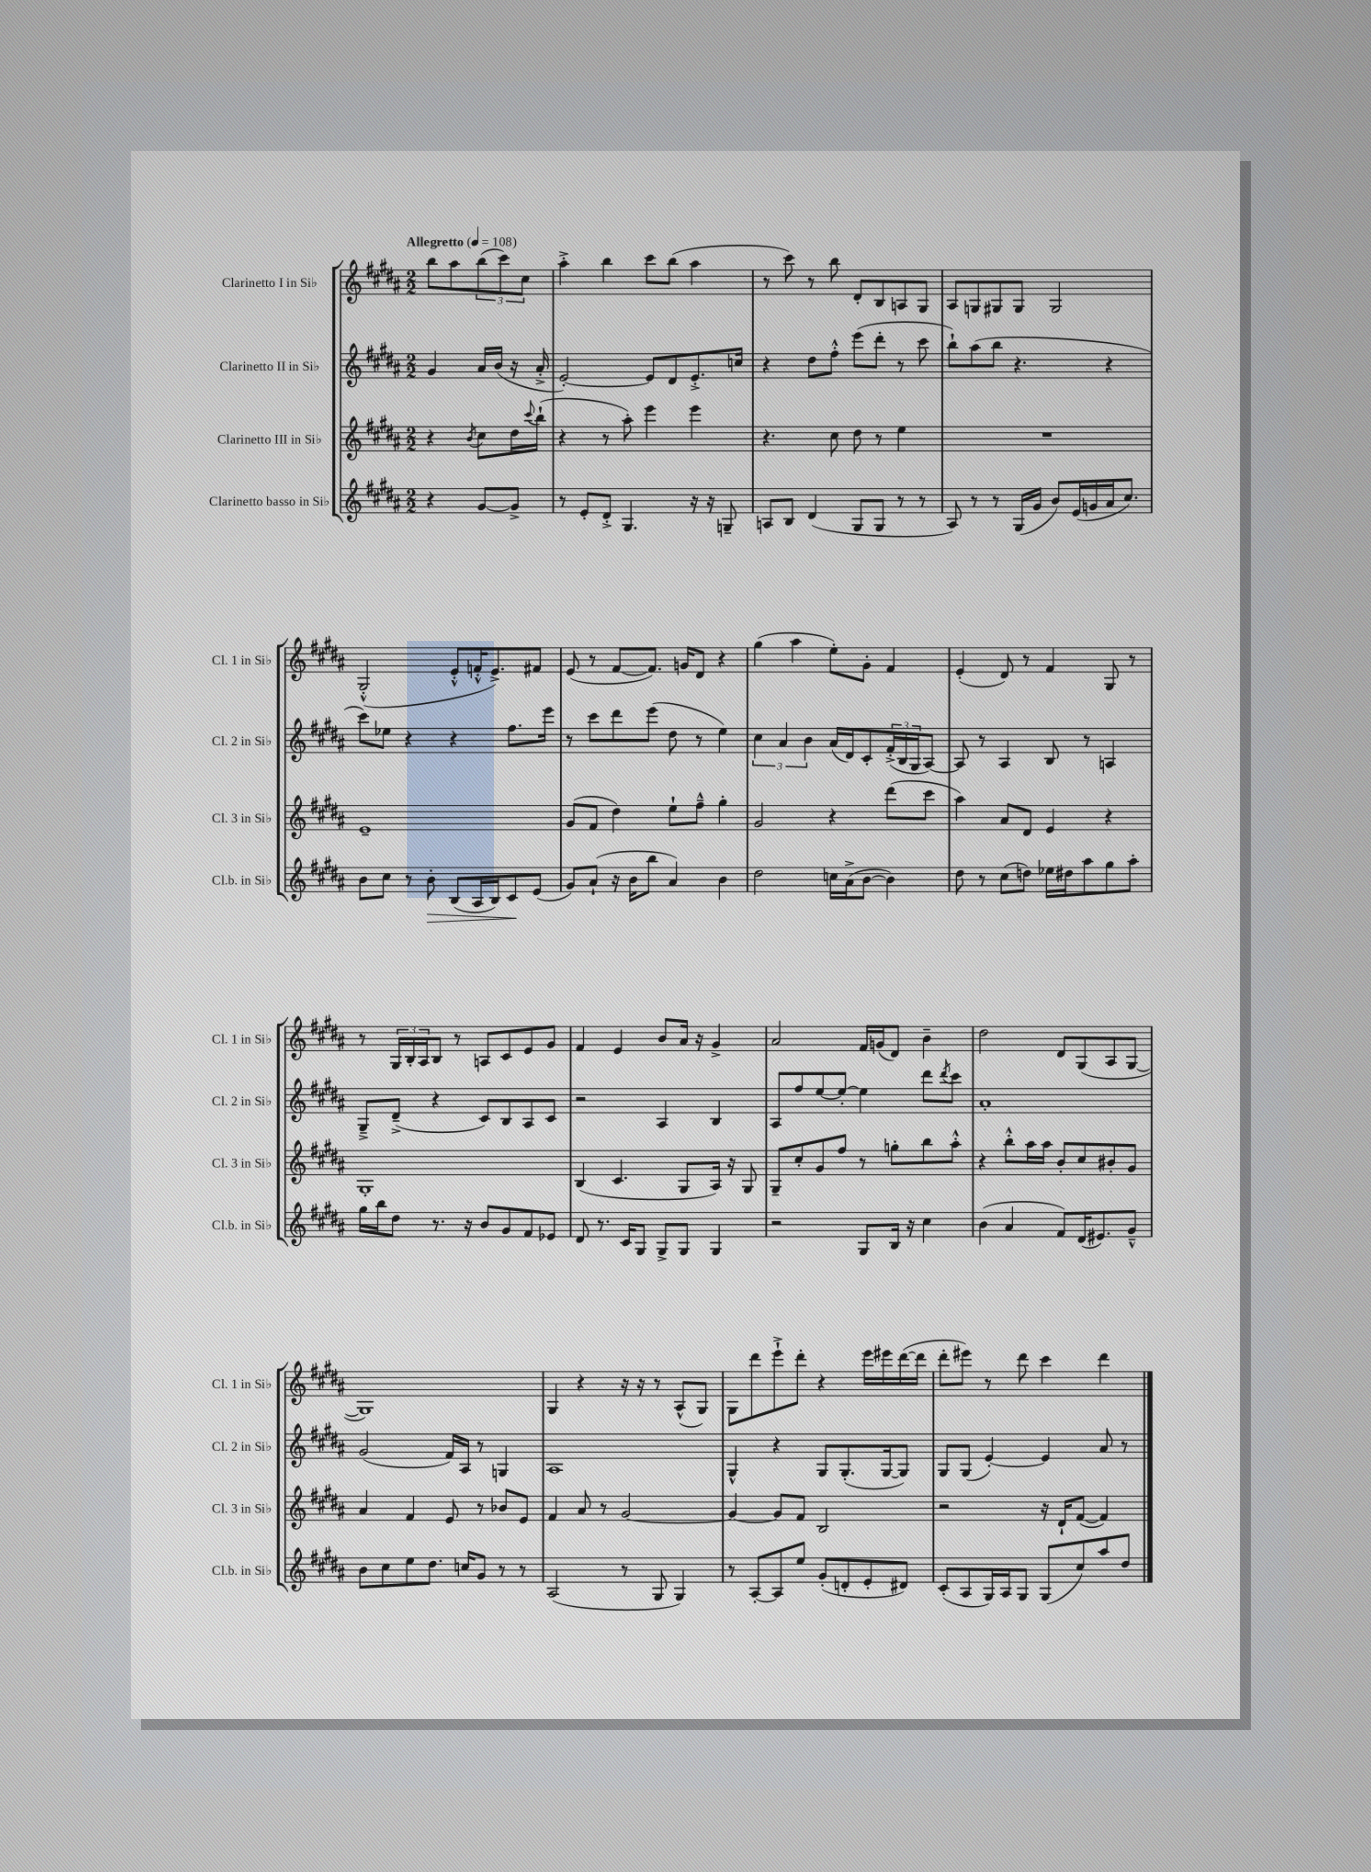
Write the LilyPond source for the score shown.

<<
\new StaffGroup <<
\new Staff = "s0" \with { instrumentName = "Clarinetto I in Sib" shortInstrumentName = "Cl. 1 in Sib" } {
    \clef treble \key b \major \numericTimeSignature \time 2/2 \partial 2 \tempo "Allegretto" 4 = 108
    b''8 ais''8 \tuplet 3/2 { b''8( cis'''8) cis''8 } |
    ais''4-.-> b''4 cis'''8 b''8( ais''4 |
    r8 cis'''8) r8 b''8 dis'8-. b8 a8 gis8 |
    ais8 g8 gis8 gis8 gis2 |
    gis2-.-^( e'8-.-^ f'16-.-^ e'8.->) fis'8 |
    e'8( r8 fis'8~ fis'8.) g'16 dis'8 r4 |
    gis''4( ais''4 e''8-.) gis'8-. fis'4 |
    e'4-.( dis'8) r8 fis'4 gis8 r8 |
    r8 \tuplet 3/2 { gis16 b16-. ais16 } b8 r8 a8 cis'8 e'8 gis'8 |
    fis'4 e'4 b'8 ais'16 r16 gis'4-> |
    ais'2 fis'16 g'16( dis'8) b'4-- |
    dis''2 dis'8 gis8( ais8 gis8~ |
    gis1) |
    gis4 r4 r16 r16 r8 ais8-^( gis8) |
    gis8 dis'''8 e'''8-!-> dis'''8-. r4 e'''16 eis'''16 dis'''16~( dis'''16 |
    dis'''8-. eis'''8) r8 dis'''8 cis'''4 dis'''4 \bar "|." |
}
\new Staff = "s1" \with { instrumentName = "Clarinetto II in Sib" shortInstrumentName = "Cl. 2 in Sib" } {
    \clef treble \key b \major \numericTimeSignature \time 2/2 \partial 2
    gis'4 ais'16 b'16( r16 ais'16-.-> |
    e'2~-.) e'8 dis'8 e'8.-.-> c''16 |
    r4 dis''8 fis''8-.-^ e'''8( dis'''8-. r8 cis'''8 |
    b''8-!) ais''8( b''8 r4. r4 |
    cis'''8) ees''8 r4 r4 fis''8. e'''16 |
    r8 cis'''8 dis'''8 e'''8( dis''8 r8 e''4) |
    \tuplet 3/2 { cis''4 ais'4 b'4 } ais'16( dis'16) cis'8-. \tuplet 3/2 { fis'16-.->( b16 gis16 } ais8~) |
    ais8 r8 ais4 b8 r8 a4 |
    gis8---> dis'8--->( r4 cis'8) b8 ais8 cis'8 |
    r2 ais4 b4 |
    ais8 fis''8 e''8~ e''8~-. e''4 dis'''8 \acciaccatura { dis'''8 } cis'''8 |
    ais'1-. |
    gis'2( fis'16) ais16 r8 g4 |
    ais1 |
    gis4-^ r4 gis8 gis8.-.( gis16~ gis8) |
    gis8 gis8( e'4~-.) e'4 ais'8 r8 \bar "|." |
}
\new Staff = "s2" \with { instrumentName = "Clarinetto III in Sib" shortInstrumentName = "Cl. 3 in Sib" } {
    \clef treble \key b \major \numericTimeSignature \time 2/2 \partial 2
    r4 \acciaccatura { b'8 } cis''8 dis''16 \appoggiatura { cis'''8 } b''16-!( |
    r4 r8 ais''8-.) e'''4 e'''4 |
    r4. cis''8 dis''8 r8 e''4 |
    R1 |
    e'1-- |
    gis'8( fis'8 dis''4) e''8-! fis''8---^ gis''4-. |
    gis'2 r4 dis'''8( cis'''8 |
    ais''4) ais'8 dis'8 e'4 r4 |
    gis1-. |
    b4( cis'4. gis8 ais16) r16 gis8 |
    gis8-- cis''8-. gis'8 fis''8 r8 g''8-. b''8 ais''8-.-^ |
    r4 b''8-.-^ ais''16 ais''16 b'8-. cis''8 bis'8-. gis'8 |
    ais'4 fis'4 e'8 r8 bes'8 e'8 |
    fis'4 ais'8 r8 gis'2~ |
    gis'4~ gis'8 fis'8 b2 |
    r2 r16 dis'16-! fis'8~( fis'4) \bar "|." |
}
\new Staff = "s3" \with { instrumentName = "Clarinetto basso in Sib" shortInstrumentName = "Cl.b. in Sib" } {
    \clef treble \key b \major \numericTimeSignature \time 2/2 \partial 2
    r4 gis'8~ gis'8-> |
    r8 e'8-. dis'8-.-> gis4. r16 r16 g8-- |
    a8 b8 dis'4( gis8 gis8 r8 r8 |
    ais8) r8 r8 gis16( gis'16 b'8) e'16( g'16 ais'16 cis''8.) |
    b'8 cis''8 r8 b'8-.\> b8( ais16 b16) cis'8\! e'8( |
    gis'8) ais'8-!( r16 b'16 b''8 ais'4) b'4 |
    dis''2 c''16 ais'16->( b'8~ b'4) |
    dis''8 r8 cis''8( d''8) ees''16 dis''16 ais''8 gis''8 ais''8-. |
    gis''16 b''16 dis''8 r8. r16 b'8 gis'8 fis'8 ees'8 |
    dis'8 r8. cis'16 gis8 gis8-> gis8 gis4 |
    r2 gis8 b16 r16 cis''4 |
    b'4( ais'4 fis'8) dis'16( eis'8.) gis'8---^ |
    b'8 cis''8 e''8 dis''8. c''16 gis'8 r8 r8 |
    ais2( r8 gis8 gis4) |
    r8 ais8~-. ais8 e''8 gis'8-.( d'8-. e'8-. dis'8) |
    cis'8-.( ais8 gis16) ais16 gis8 gis8( cis''8) ais''8 dis''8 \bar "|." |
}
>>
>>
\layout { \context { \Score \remove "Bar_number_engraver" } }
